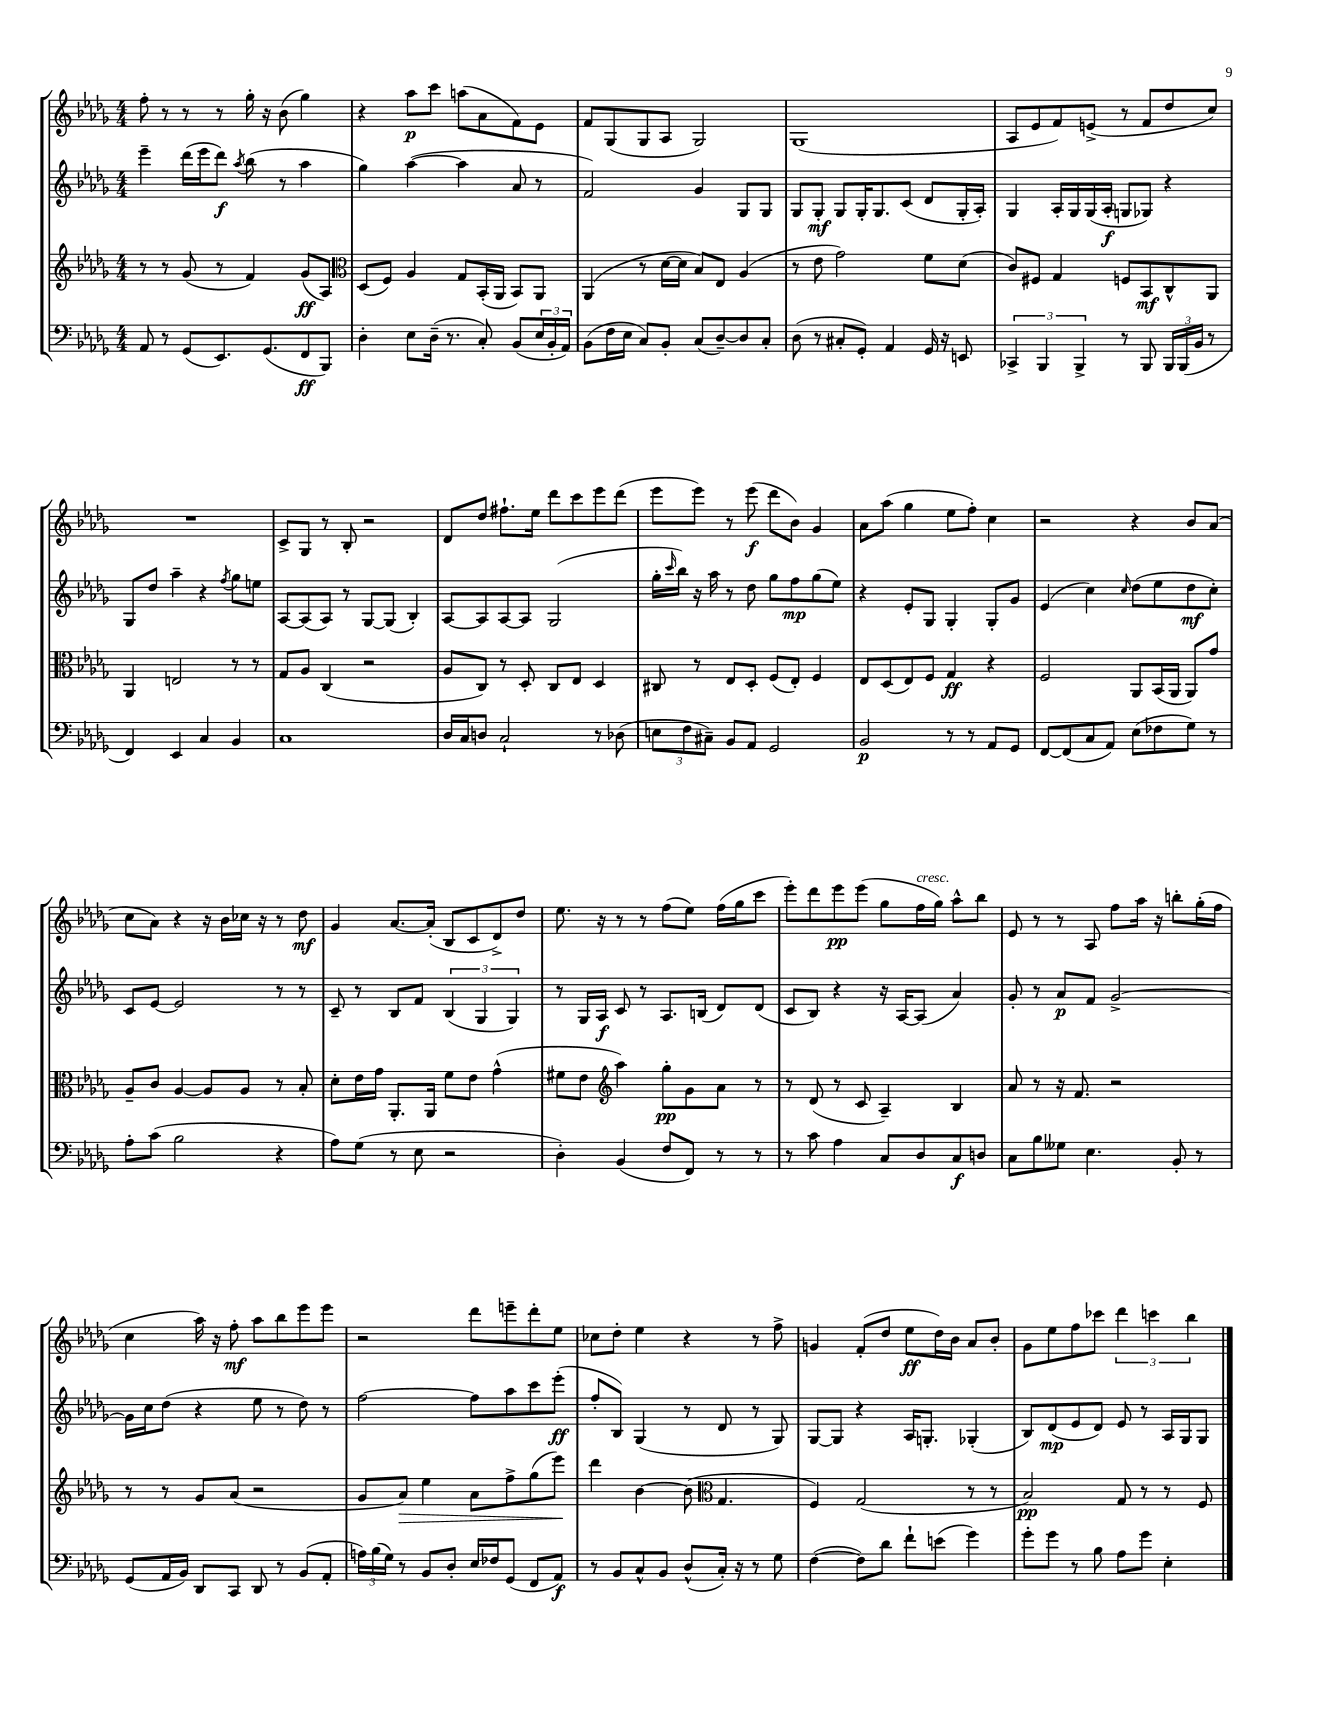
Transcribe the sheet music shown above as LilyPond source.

<<
\new StaffGroup <<
\new Staff = "s0" {
    \clef treble \key des \major \numericTimeSignature \time 4/4
    f''8-. r8 r8 r8 ges''16-. r16 bes'8( ges''4) |
    r4 aes''8\p c'''8 a''8( aes'8 f'8) ees'8 |
    f'8 ges8( ges8 aes8 ges2) |
    ges1( |
    aes8 ees'8 f'8) e'8->( r8 f'8 des''8 c''8) |
    R1 |
    c'8-> ges8 r8 bes8-. r2 |
    des'8 des''8 fis''8.-! ees''16 des'''8 c'''8 ees'''8 des'''8( |
    ees'''8 ees'''8) r8 ees'''8\f( des'''8 bes'8) ges'4 |
    aes'8 aes''8( ges''4 ees''8 f''8-.) c''4 |
    r2 r4 bes'8 aes'8( |
    c''8 aes'8) r4 r16 bes'16 ces''16 r16 r8 des''8\mf |
    ges'4 aes'8.~ aes'16-.( bes8 c'8 des'8->) des''8 |
    ees''8. r16 r8 r8 f''8( ees''8) f''16( ges''16 c'''8 |
    ees'''8-.) des'''8 ees'''8\pp ees'''8( ges''8 f''16^\markup { \italic "cresc." } ges''16) aes''8-^ bes''8 |
    ees'8 r8 r8 aes8 f''8 aes''16 r16 b''8-. ges''16-.( f''16 |
    c''4 aes''16) r16 f''8-.\mf aes''8 bes''8 ees'''8 ees'''8 |
    r2 des'''8 e'''8-- des'''8-. ees''8 |
    ces''8 des''8-. ees''4 r4 r8 f''8-> |
    g'4 f'8-.( des''8 ees''8\ff des''16) bes'16 aes'8 bes'8-. |
    ges'8 ees''8 f''8 ces'''8 \tuplet 3/2 { des'''4 c'''4 bes''4 } \bar "|." |
}
\new Staff = "s1" {
    \clef treble \key des \major \numericTimeSignature \time 4/4
    ees'''4-- des'''16( ees'''16 des'''8\f) \acciaccatura { aes''8 } bes''8( r8 aes''4 |
    ges''4) aes''4~( aes''4 aes'8 r8 |
    f'2) ges'4 ges8 ges8 |
    ges8 ges8-.\mf ges8 ges16-. ges8. c'8( des'8 ges16-. aes16-.) |
    ges4 aes16-. ges16 ges16( aes16-.\f g8 ges8) r4 |
    ges8 des''8 aes''4-- r4 \acciaccatura { f''8 } ges''8 e''8 |
    aes8~ aes8( aes8) r8 ges8~ ges8( bes4-.) |
    aes8~ aes8 aes8~ aes8 ges2( |
    ges''16-. \grace { c'''16 } bes''16) r16 aes''16 r8 des''8 ges''8 f''8\mp ges''8( ees''8) |
    r4 ees'8-. ges8 ges4-. ges8-. ges'8 |
    ees'4( c''4) \grace { c''16 } des''8( ees''8 des''8\mf c''8-.) |
    c'8 ees'8~ ees'2 r8 r8 |
    c'8-- r8 bes8 f'8 \tuplet 3/2 { bes4( ges4 ges4) } |
    r8 ges16 aes16\f c'8 r8 aes8. b16( des'8) des'8( |
    c'8 bes8) r4 r16 aes16~ aes8( aes'4) |
    ges'8-. r8 aes'8\p f'8 ges'2~-> |
    ges'16 c''16 des''8( r4 ees''8 r8 des''8) r8 |
    f''2~ f''8 aes''8 c'''8 ees'''8-.\ff( |
    f''8-. bes8) ges4( r8 des'8 r8 ges8) |
    ges8~ ges8 r4 aes16 g8.-. ges4-.( |
    bes8) des'8\mp( ees'8 des'8) ees'8 r8 aes16 ges16 ges8 \bar "|." |
}
\new Staff = "s2" {
    \clef treble \key des \major \numericTimeSignature \time 4/4
    r8 r8 ges'8( r8 f'4) ges'8\ff( aes8) |
    \clef alto des8( f8) aes4 ges8 bes,16-.( aes,16 bes,8) aes,8 |
    aes,4( r8 des'16~ des'16 bes8) ees8 aes4( |
    r8 ees'8 ges'2) f'8 des'8( |
    c'8) fis8 ges4 f8 bes,8\mf c8-^ aes,8 |
    aes,4 e2 r8 r8 |
    ges8 aes8 c4( r2 |
    aes8 c8) r8 des8-. c8 ees8 des4 |
    cis8 r8 ees8 des8-. f8( ees8-.) f4 |
    ees8 des8( ees8) f8 ges4\ff r4 |
    f2 aes,8 bes,16( aes,16 aes,8) ges'8 |
    aes8-- c'8 aes4~ aes8 aes8 r8 bes8-. |
    des'8-. ees'16 ges'16 aes,8.-. aes,16 f'8 ees'8 ges'4-^( |
    fis'8 ees'8 \clef treble aes''4) ges''8-.\pp ges'8 aes'8 r8 |
    r8 des'8( r8 c'8 aes4--) bes4 |
    aes'8 r8 r16 f'8. r2 |
    r8 r8 ges'8 aes'8( r2 |
    ges'8 aes'8\>) ees''4 aes'8 f''8-> ges''8( ees'''8\!) |
    des'''4 bes'4~ bes'8( \clef alto ges4. |
    f4) ges2( r8 r8 |
    bes2\pp) ges8 r8 r8 f8 \bar "|." |
}
\new Staff = "s3" {
    \clef bass \key des \major \numericTimeSignature \time 4/4
    aes,8 r8 ges,8( ees,8.) ges,8.( f,8\ff bes,,8) |
    des4-. ees8 des16--( r8. c8-.) bes,8( \tuplet 3/2 { ees16 bes,16-. aes,16) } |
    bes,8( f16 ees16 c8) bes,8-. c8( des8~--) des8 c8-. |
    des8( r8 cis8-. ges,8-.) aes,4 ges,16 r16 e,8 |
    \tuplet 3/2 { ces,4-> bes,,4 bes,,4-> } r8 bes,,8 \tuplet 3/2 { bes,,16 bes,,16( bes,16 } r8 |
    f,4) ees,4 c4 bes,4 |
    c1 |
    des16 c16 d8 c2-! r8 des8( |
    \tuplet 3/2 { e8 f8 cis8--) } bes,8 aes,8 ges,2 |
    bes,2\p r8 r8 aes,8 ges,8 |
    f,8~ f,8( c8 aes,8) ees8( fes8 ges8) r8 |
    aes8-. c'8( bes2 r4 |
    aes8) ges8( r8 ees8 r2 |
    des4-.) bes,4( f8 f,8) r8 r8 |
    r8 c'8 aes4 c8 des8 c8\f d8 |
    c8 bes8 geses8 ees4. bes,8-. r8 |
    ges,8( aes,16 bes,16) des,8 c,8 des,8 r8 bes,8( aes,8-. |
    \tuplet 3/2 { a16) bes16( ges16) } r8 bes,8 des8-. ees16 fes16 ges,8( f,8 aes,8\f) |
    r8 bes,8 c8-^ bes,8 des8-^( c16-.) r16 r8 ges8 |
    f4~( f8) des'8 f'8-! e'8( ges'4) |
    ges'8-. ges'8 r8 bes8 aes8 ges'8 ees4-. \bar "|." |
}
>>
>>
\layout { \context { \Score \remove "Bar_number_engraver" } }
